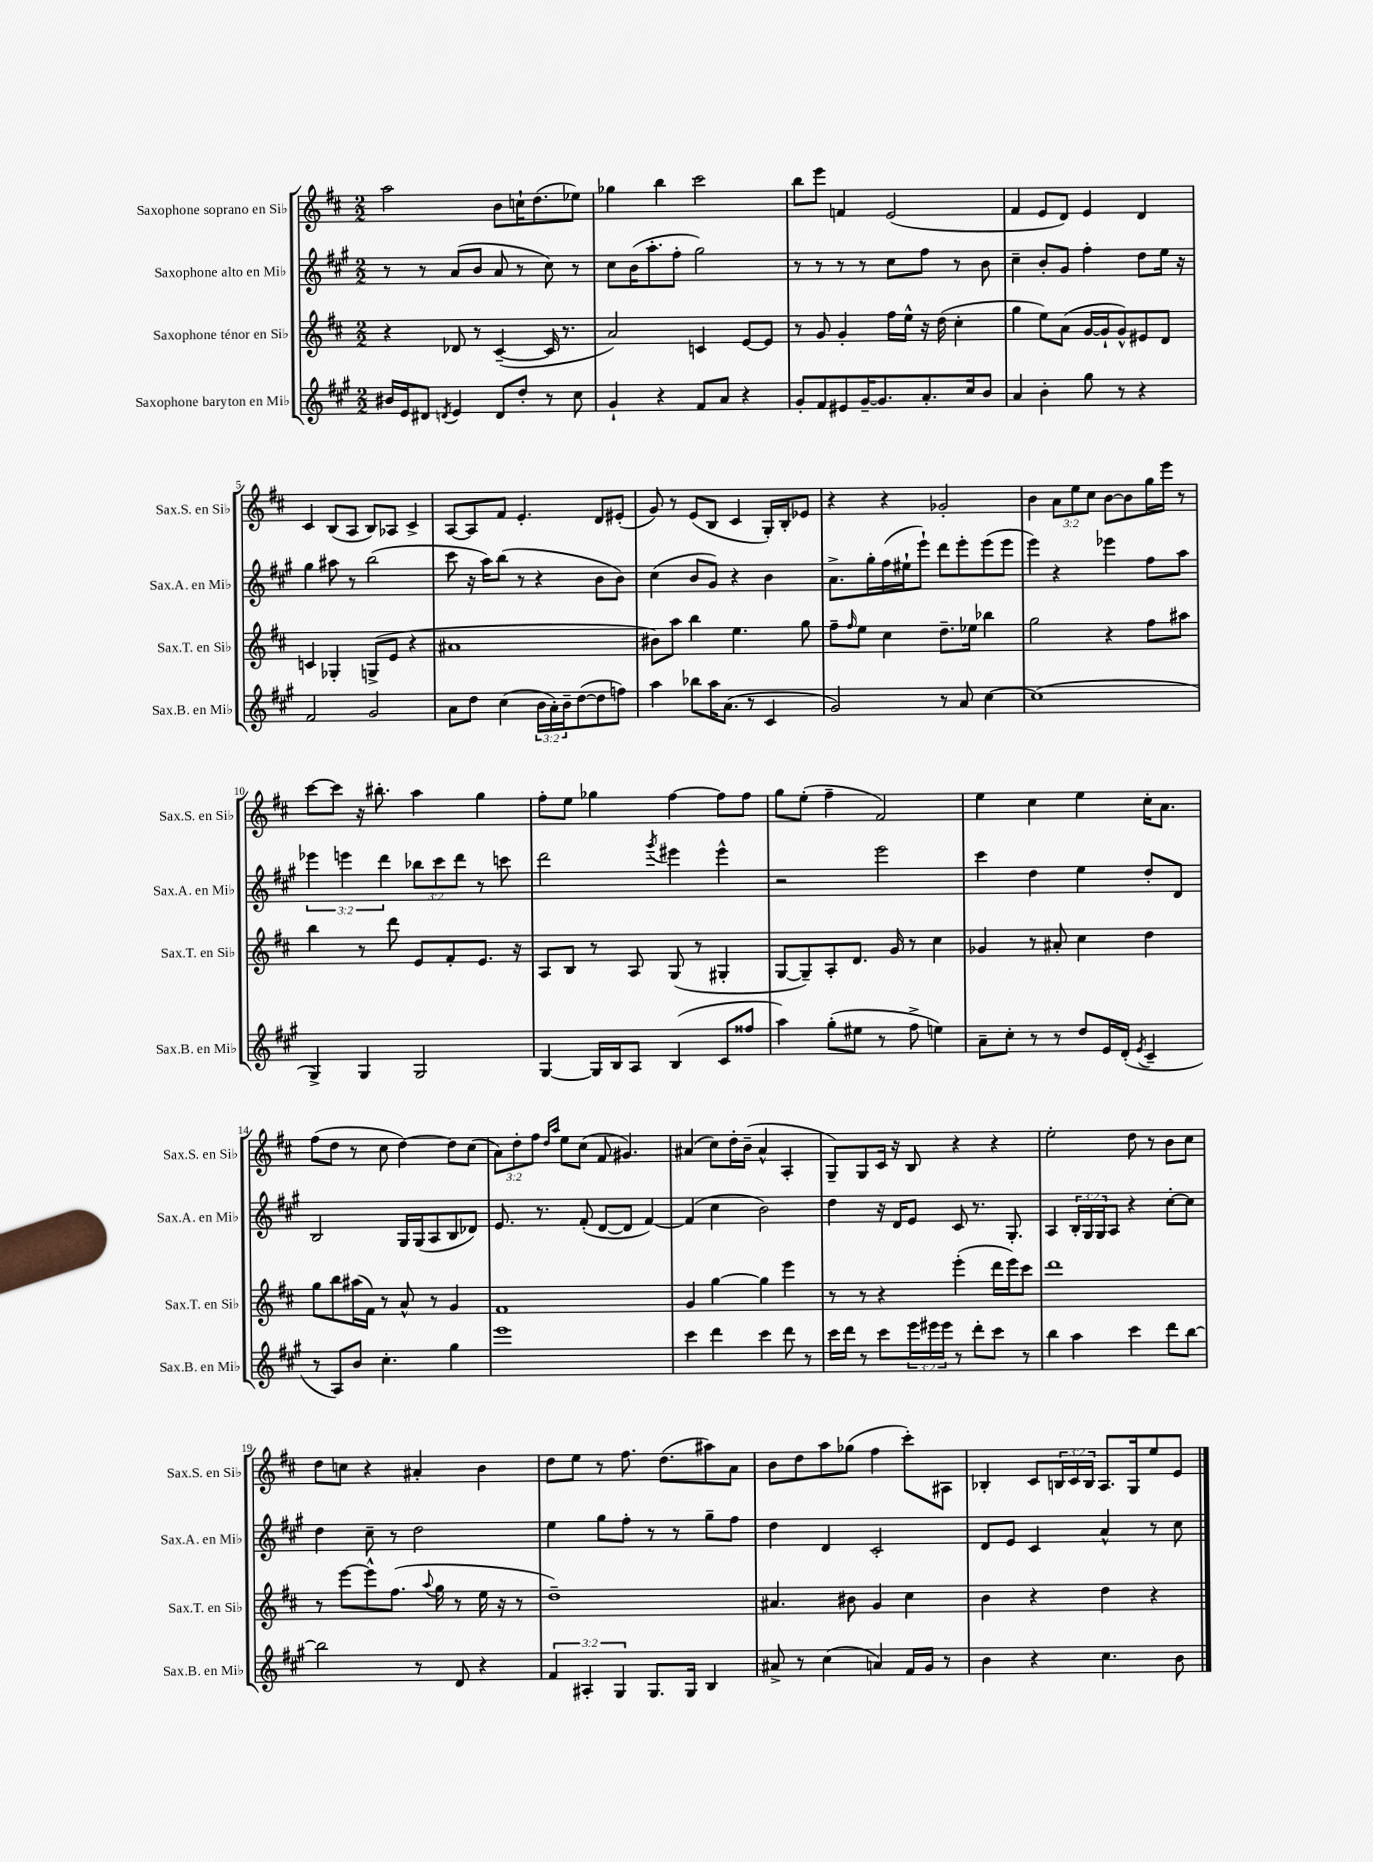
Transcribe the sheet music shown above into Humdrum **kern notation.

**kern	**kern	**kern	**kern
*staff4	*staff3	*staff2	*staff1
*clefG2	*clefG2	*clefG2	*clefG2
*k[f#c#g#]	*k[f#c#]	*k[f#c#g#]	*k[f#c#]
*M2/2	*M2/2	*M2/2	*M2/2
16b#	4r	8r	2aa
16e	.	.	.
8d#	.	8r	.
8qd	.	.	.
4e	8d-	(8a	.
.	8r	8b	.
8d	([4c#~	8a	8b
8dd'	.	8r	16cc`
.	.	.	(8.dd
8r	16c#]	8cc#)	.
.	8.r	.	.
8cc#	.	8r	8ee-)
=	=	=	=
4g#`	2a)	8cc#	4gg-
.	.	(16b	.
.	.	8.aa'	.
4r	.	.	4bb
.	.	8ff#'	.
8f#	4c	2gg#)	2ccc#
8a	.	.	.
4r	[8e	.	.
.	8e]	.	.
=	=	=	=
8g#'	8r	8r	8bb
8f#	8g	8r	8eee
8e#	4g'	8r	4f
[16g#~	.	8r	.
8.g#]	.	.	.
.	16ff#	8cc#	(2e
.	16ee^^	.	.
8.a'	16r	8ff#	.
.	(16dd	.	.
.	4cc#'	8r	.
16cc#	.	.	.
8b	.	8b	.
=	=	=	=
4a	4gg	4cc#~	4f#
4b'	8ee)	8b'	8e
.	(8a	8g#	8d)
8gg#	[16g	4ff#'	4e
.	16g`]	.	.
8r	8g^^)	.	.
4r	8e#	8dd	4d
.	8d	16ee	.
.	.	16r	.
=	=	=	=
2f#	4c	4gg#	4c#
.	4G-'	8aa#	(8B
.	.	8r	8A
2g#	(8G^	(2bb	8B)
.	8e	.	8A-
.	4r	.	4c#^
=	=	=	=
8a	1a#	8ccc#	[8A
8dd	.	16r	8A]
.	.	16aa)	.
(4cc#	.	(8bb	8f#
.	.	8r	4.e'
24b	.	4r	.
24a')	.	.	.
24b~	.	.	.
([8dd	.	.	.
8dd]	.	8b	8d
8ff)	.	8b)	(8e#'
=	=	=	=
4aa	8b#)	(4cc#	8g)
.	8aa	.	8r
8bb-	4bb	8b	(8e
16aa	.	8g#)	8B
(8.a	.	.	.
.	4.ee	4r	4c#
8r	.	.	.
4c#	.	4b	16G')
.	.	.	16B'
.	8gg	.	8e-
=	=	=	=
2g#)	8ff#~	8.a^	4r
.	16qqff#	.	.
.	8ee	.	.
.	.	16gg#'	.
.	4cc#	(16ff#	4r
.	.	16ee#`	.
.	.	8eee`)	.
8r	8.dd~	8ddd	2g-'
8a	.	8eee'	.
.	16ee-	.	.
[4cc#	4bb-	(8eee	.
.	.	8eee	.
=	=	=	=
(1cc#]	2gg	4eee)	4b
.	.	4r	12a
.	.	.	12ee
.	.	.	12cc#
.	4r	4eee-	[8b
.	.	.	8b]
.	8ff#	8ff#	16gg
.	.	.	16eee
.	8aa#	8aa	8r
=	=	=	=
4G#^)	4bb	6eee-	[8ccc#
.	.	.	8ccc#]
.	.	6eee	.
4G#	8r	.	16r
.	.	.	8.bb#'
.	.	6ddd	.
.	8ddd	.	.
2G#	8e	12bb-	4aa
.	.	12ccc#	.
.	8f#'	.	.
.	.	12ddd	.
.	8.e	8r	4gg
.	.	8ccc	.
.	16r	.	.
=	=	=	=
[4G#	8A	2ddd	8ff#'
.	8B	.	8ee
16G#]	8r	.	4gg-
16B	.	.	.
8A	8A	.	.
.	.	8qggg#	.
(4B	(8G	4eee#	[4ff#
.	8r	.	.
8c#	4G#'	4eee#^^	8ff#]
8ff##	.	.	8ff#
=	=	=	=
4aa)	[8G	2r	8gg
.	8G~])	.	(8ee'
(8gg#'	8A'	.	4ff#~
8ee#	8.d	.	.
8r	.	2eee	2f#)
.	16g	.	.
8ff#^	8r	.	.
4ee)	4cc#	.	.
=	=	=	=
8a~	4g-	4ccc#	4ee
8cc#'	.	.	.
8r	8r	4dd	4cc#
8r	8a#'	.	.
8dd	4cc#	4ee	4ee
16e	.	.	.
(16d'	.	.	.
8qe	.	.	.
4c#~	4dd	8dd'	16cc#'
.	.	.	8.a
.	.	8d	.
=	=	=	=
8r	8gg	2B	(8ff#
8A)	8bb	.	8dd
8b	(16aa#	.	8r
.	16f#)	.	.
4.cc#'	8r	.	8cc#
.	8a^^	16G#	[4dd)
.	.	(16G#	.
.	8r	8A	.
4gg#	4g	8B	8dd]
.	.	8d-)	(8cc#
=	=	=	=
1eee	1f#	8.e	12a)
.	.	.	12dd'
.	.	.	12ff#
.	.	8.r	.
.	.	.	16qqdd
.	.	.	16qqaa
.	.	.	8ee
.	.	(8f#'	(8cc#
.	.	[8d	8f#
.	.	8d]	4.g#)
.	.	[4f#)	.
=	=	=	=
4ccc#	4g	(4f#]	(4a#
4ddd	[4gg	4cc#	8cc#)
.	.	.	16dd'
.	.	.	(16b~
4ccc#	4gg]	2b)	4a#^^
8ddd	4eee	.	4A'
8r	.	.	.
=	=	=	=
16ccc#	8r	4dd	8G~)
16ddd	.	.	.
8r	8r	.	8G
8ccc#	4r	16r	16c#
.	.	16d	16r
24eee	.	8e	8B
24eee#	.	.	.
24eee#	.	.	.
8r	(4eee'	8c#	4r
8ddd'	.	8.r	.
8ccc#	16ddd	.	4r
.	16eee)	8.G#'	.
8r	8ccc#	.	.
=	=	=	=
4bb	1ddd	4A	2ee'
4aa	.	24B'	.
.	.	24G#	.
.	.	24G#	.
.	.	8A	.
4ccc#	.	4r	8dd
.	.	.	8r
8ddd	.	[8cc#'	8b
[8bb	.	8cc#]	8cc#
=	=	=	=
2bb]	8r	4dd	8dd
.	[8eee	.	8cc
.	8eee^^]	8cc#~	4r
.	(8.ff#	8r	.
8r	.	2dd	4a#'
.	8qqaa	.	.
.	16gg	.	.
8d	8r	.	.
4r	16ee	.	4b
.	16r	.	.
.	8r	.	.
=	=	=	=
6f#	1dd~)	4ee	8dd
.	.	.	8ee
6A#'	.	.	.
.	.	8gg#	8r
6G#	.	.	.
.	.	8ff#'	8.ff#
8.G#	.	8r	.
.	.	.	(8.dd
.	.	8r	.
16G#	.	.	.
4B	.	8gg#~	8aa#)
.	.	8ff#	8a
=	=	=	=
8a#^	4.a#	4dd	8b
8r	.	.	8dd
(4cc#	.	4d	8aa
.	8b#	.	(8gg-
4a)	4g	2c#'	4ff#
16f#	4cc#	.	8ccc#')
16g#	.	.	.
8r	.	.	8A#
=	=	=	=
4b	4b	8d	4B-'
.	.	8e	.
4r	4r	4c#	8c#
.	.	.	24B
.	.	.	24c#
.	.	.	24B
4.cc#	4dd	4a^^	8.A
.	.	.	16G
.	4r	8r	8ee
8b	.	8cc#	8e
==	==	==	==
*-	*-	*-	*-
